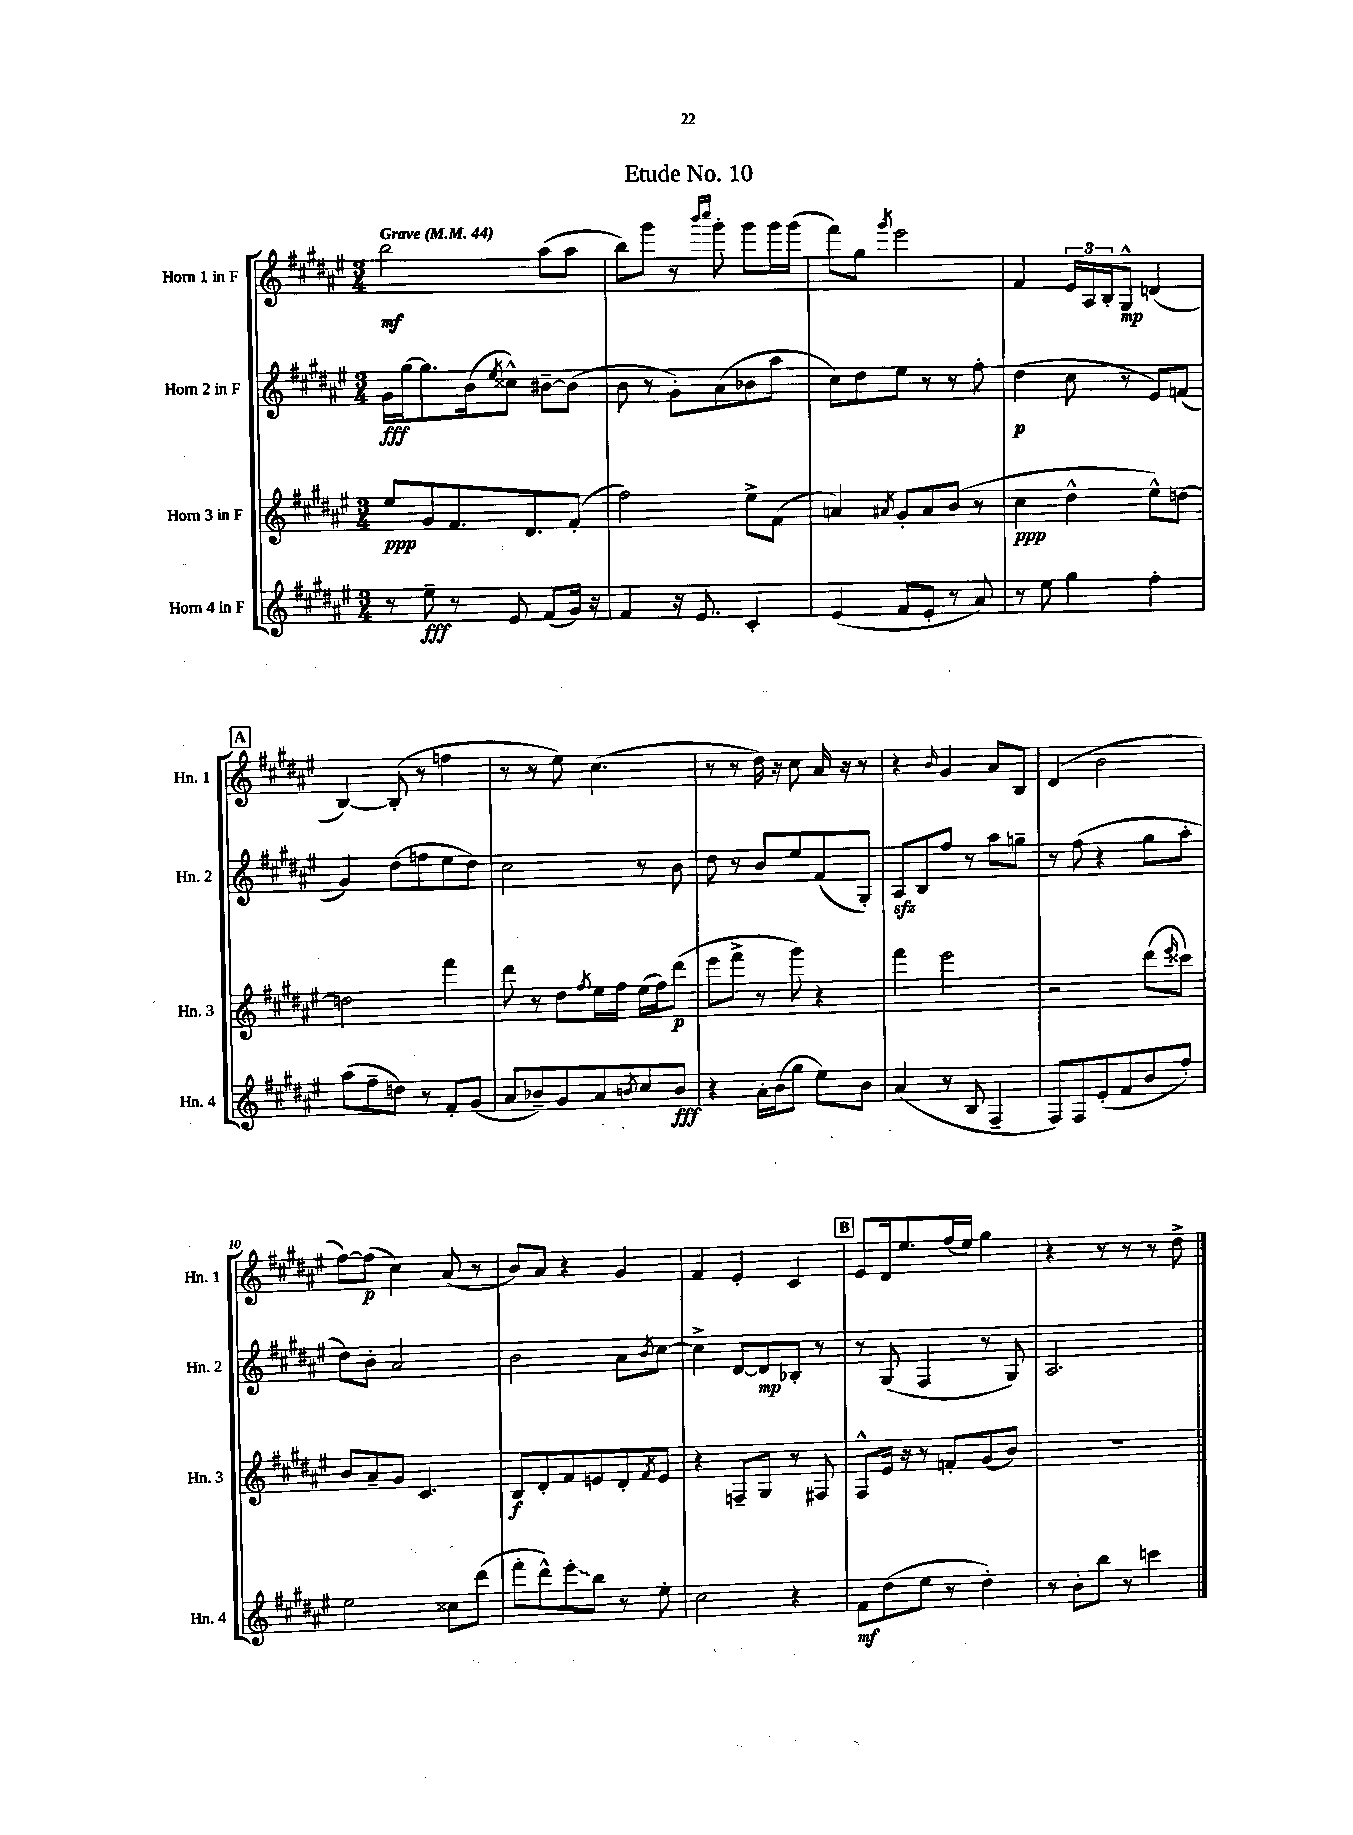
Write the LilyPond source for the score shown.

\header { title = "Etude No. 10" }
<<
\new StaffGroup <<
\new Staff = "s0" \with { instrumentName = "Horn 1 in F" shortInstrumentName = "Hn. 1" } {
    \clef treble \key fis \major \numericTimeSignature \time 3/4 \tempo "Grave" 4 = 44
    b''2\mf ais''8( ais''8 |
    b''8) gis'''8 r8 \grace { b'''16 cis''''16 } gis'''8-. gis'''8 gis'''16 gis'''16( |
    fis'''8) gis''8 \acciaccatura { gis'''8 } eis'''2 |
    fis'4 \tuplet 3/2 { eis'16 ais16 b16-. } gis8-^\mp d'4( |
    \mark \markup { \box "A" } b4~) b8-.( r8 f''4 |
    r8 r8 eis''8) cis''4.( |
    r8 r8 dis''16) r16 cis''8 ais'16 r16 r8 |
    r4 \grace { b'16 } gis'4 ais'8 b8 |
    dis'4( b'2 |
    fis''8~) fis''8\p( cis''4) ais'8( r8 |
    b'8) ais'8 r4 gis'4 |
    fis'4 eis'4-. cis'4 |
    \mark \markup { \box "B" } eis'8 dis'16 eis''8. fis''16( eis''16) gis''4 |
    r4 r8 r8 r8 dis''8-> \bar "|." |
}
\new Staff = "s1" \with { instrumentName = "Horn 2 in F" shortInstrumentName = "Hn. 2" } {
    \clef treble \key fis \major \numericTimeSignature \time 3/4
    gis'16\fff gis''16~ gis''8. b'16( \acciaccatura { eis''8 } cisis''8-^) bis'8~-- bis'8( |
    b'8 r8 gis'8-.) ais'8( bes'8 ais''8 |
    cis''8) dis''8 eis''8 r8 r8 fis''8-. |
    dis''4\p( cis''8 r8 eis'8) f'8( |
    \mark \markup { \box "A" } gis'4) dis''8( f''8 eis''8 dis''8) |
    cis''2 r8 b'8 |
    dis''8 r8 b'8 eis''8 fis'8( gis8-.) |
    ais8\sfz b8 fis''8 r8 ais''8 g''8-- |
    r8 fis''8( r4 gis''8 ais''8-. |
    dis''8) b'8-. ais'2 |
    b'2 ais'8 \acciaccatura { b'8 } cis''8~ |
    cis''4-> dis'8~ dis'8\mp bes8-. r8 |
    \mark \markup { \box "B" } r8 gis8( fis4 r8 gis8) |
    ais2. \bar "|." |
}
\new Staff = "s2" \with { instrumentName = "Horn 3 in F" shortInstrumentName = "Hn. 3" } {
    \clef treble \key fis \major \numericTimeSignature \time 3/4
    eis''8\ppp gis'8 fis'8. dis'8. fis'8-.( |
    fis''2) eis''8-> fis'8( |
    a'4) \acciaccatura { ais'8 } gis'8-. ais'8 b'8( r8 |
    cis''4\ppp dis''4-^ eis''8-^) d''8~ |
    \mark \markup { \box "A" } d''2 fis'''4 |
    dis'''8 r8 dis''8 \acciaccatura { fis''8 } eis''16 fis''16 eis''16( fis''16) dis'''8\p( |
    eis'''8 fis'''8-> r8 gis'''8) r4 |
    fis'''4 eis'''2 |
    r2 dis'''8( \grace { eis'''16 } cisis'''8) |
    b'8 ais'8-- gis'8 cis'4. |
    b8\f dis'8-. fis'8 e'8 dis'8-. \acciaccatura { fis'8 } e'8 |
    r4 f8-- gis8 r8 fis8 |
    \mark \markup { \box "B" } fis8-^ eis'16 r16 r8 f'8-. gis'8( b'8) |
    R2. \bar "|." |
}
\new Staff = "s3" \with { instrumentName = "Horn 4 in F" shortInstrumentName = "Hn. 4" } {
    \clef treble \key fis \major \numericTimeSignature \time 3/4
    r8 eis''8--\fff r8 eis'8 fis'8( gis'16) r16 |
    fis'4 r16 eis'8. cis'4-. |
    eis'4( fis'8 eis'8-. r8 ais'8) |
    r8 eis''8 gis''4 fis''4-. |
    \mark \markup { \box "A" } ais''8( fis''8-- d''8) r8 fis'8-. gis'8( |
    ais'8 bes'8--) gis'8 ais'8 \acciaccatura { b'8 } cis''8 b'8\fff |
    r4 ais'16-. b'16( gis''8 eis''8) b'8 |
    ais'4( r8 b8 fis4-- |
    fis8) fis8 eis'8-.( fis'8 b'8 fis''8-.) |
    eis''2 cisis''8 dis'''8( |
    fis'''8-. dis'''8-^) \once \override Glissando.style = #'zigzag eis'''8-.\glissando b''8 r8 eis''8-. |
    cis''2 r4 |
    \mark \markup { \box "B" } fis'8\mf dis''8( eis''8 r8 dis''4-.) |
    r8 b'8-. b''8 r8 c'''4 \bar "|." |
}
>>
>>
